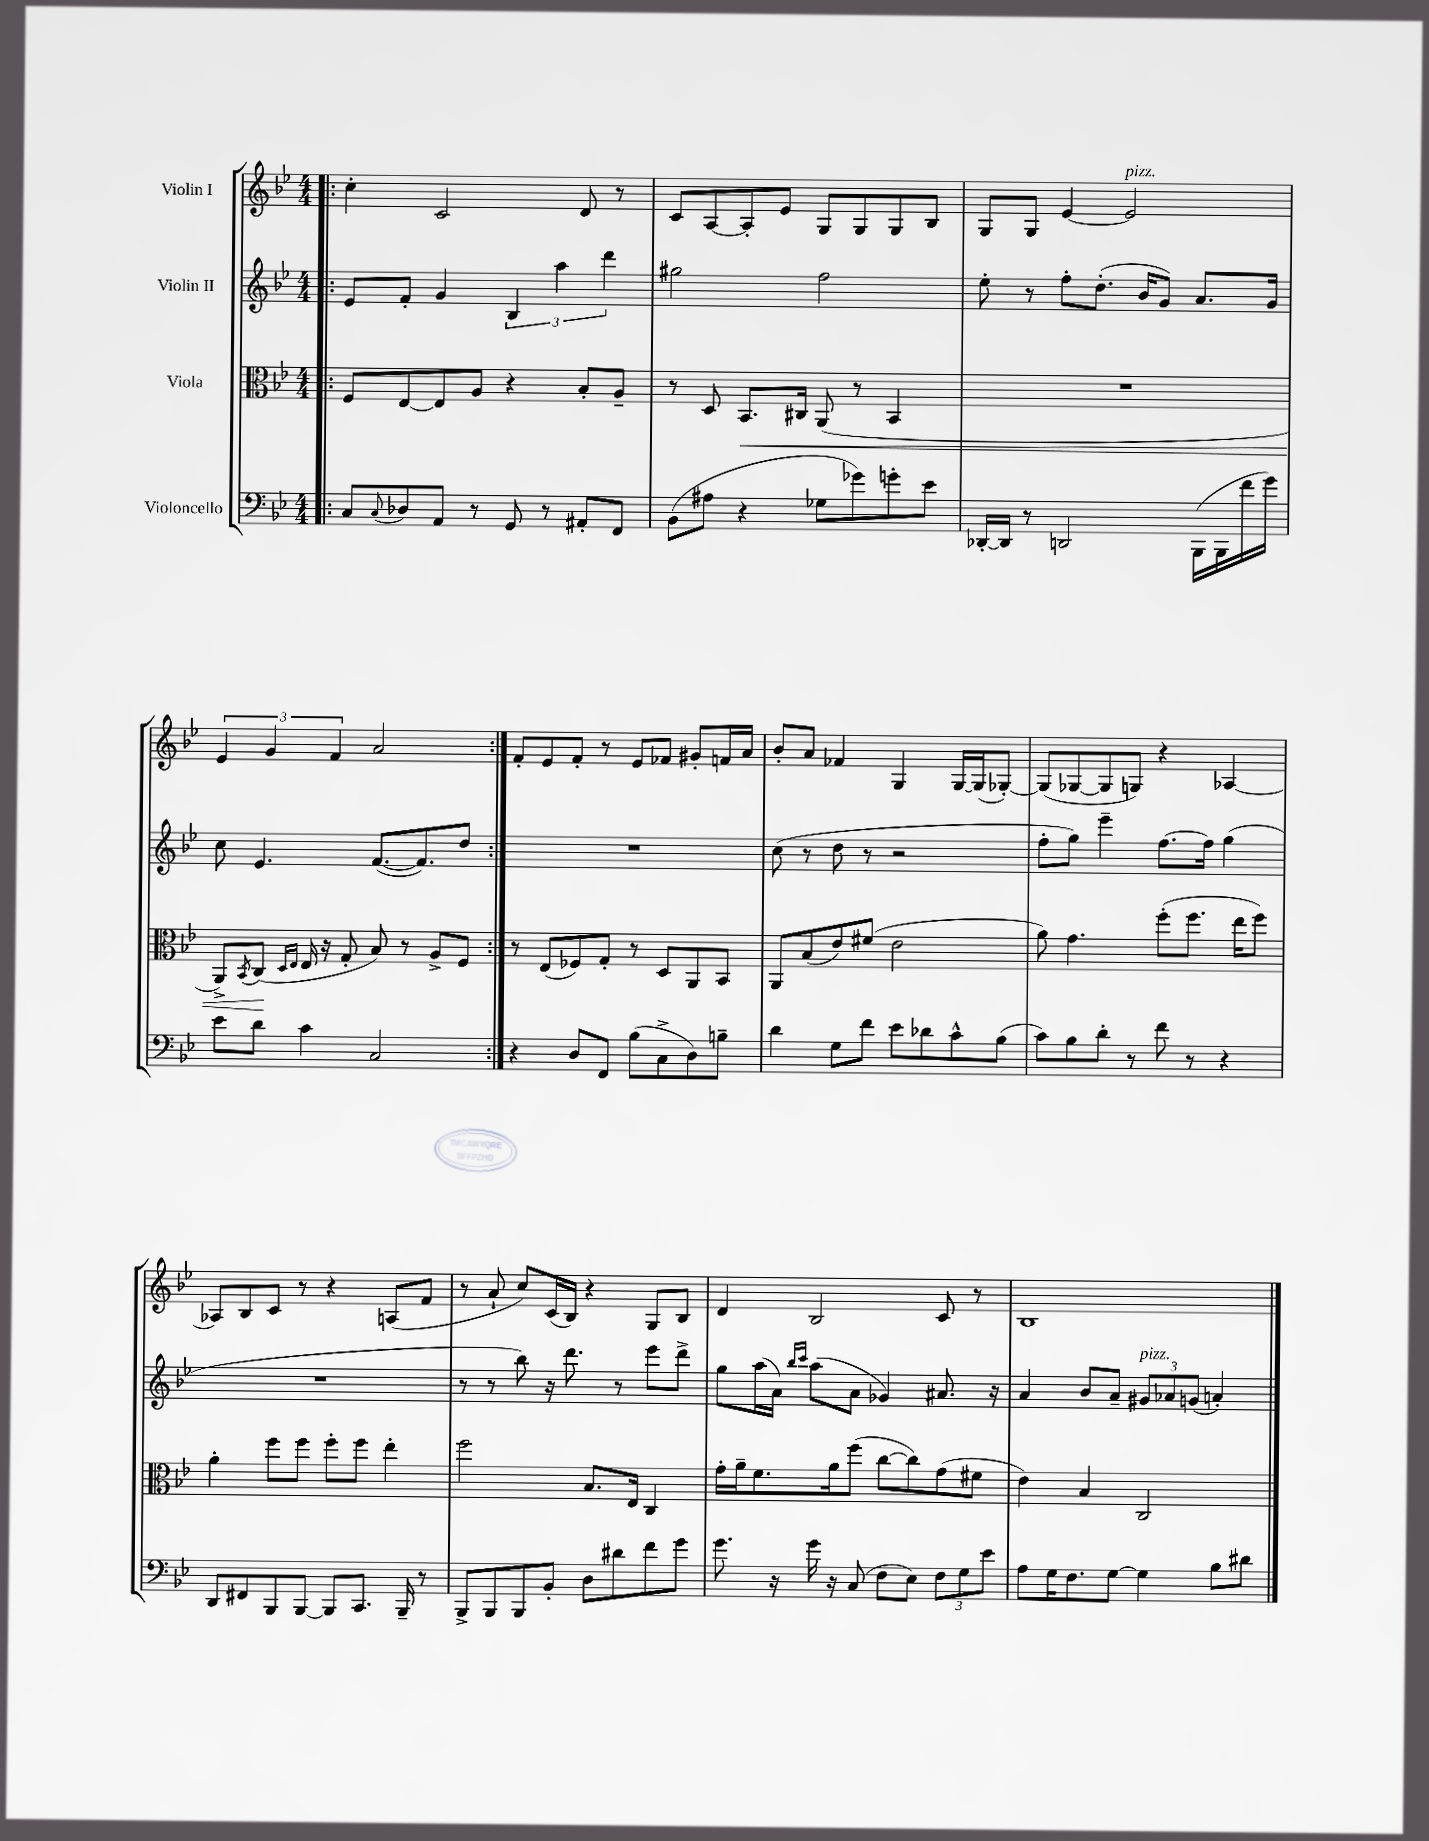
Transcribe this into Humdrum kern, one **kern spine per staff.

**kern	**kern	**kern	**kern
*staff4	*staff3	*staff2	*staff1
*clefF4	*clefC3	*clefG2	*clefG2
*k[b-e-]	*k[b-e-]	*k[b-e-]	*k[b-e-]
*M4/4	*M4/4	*M4/4	*M4/4
=!|:	=!|:	=!|:	=!|:
8C	8F	8e-	4cc'
8qqC	.	.	.
8D-	[8E-	8f'	.
8AA	8E-]	4g	2c
8r	8A	.	.
8GG	4r	6B-	.
8r	.	.	.
.	.	6aa	.
8AA#'	8B-'	.	8d
.	.	6ddd	.
8FF	8A~	.	8r
=	=	=	=
(8BB-	8r	2gg#	8c
8A#	8D	.	[8A
4r	8.BB-	.	8A']
.	.	.	8e-
.	16C#	.	.
8G-	(8AA	2ff	8G
8g-)	8r	.	8G
8g'	4BB-	.	8G
8e-	.	.	8B-
=	=	=	=
[16DD-'	1r	8ee-'	8G
16DD-]	.	.	.
8r	.	8r	8G
2DD	.	8ff'	[4e-
.	.	(8.dd'	.
.	.	.	2e-]
.	.	16b-	.
.	.	8g)	.
(16BBB-	.	8.a	.
16BBB-	.	.	.
16f	.	.	.
16g)	.	16g	.
=	=	=	=
8e-	8AA^)	8cc	6e-
.	8qBB-	.	.
8d	(8C	4.e-	.
.	.	.	6g
.	16qqD	.	.
.	16qqE-	.	.
4c	16E-	.	.
.	16r	.	.
.	.	.	6f
.	8G'	.	.
2C	8B-)	([8.f	2a
.	8r	.	.
.	.	8.f])	.
.	8A^	.	.
.	8F	8dd	.
=:|!	=:|!	=:|!	=:|!
4r	8r	1r	8f'
.	(8E-	.	8e-
8D	8F-)	.	8f'
8FF	8G'	.	8r
(8B-	8r	.	8e-
8C^	8D	.	8f-
8D)	8AA	.	8g#'
8B~	8BB-	.	16f
.	.	.	16a
=	=	=	=
4d	8AA	(8cc	8b-'
.	(8B-	8r	8a
8G	8e-)	8dd	4f-
8f	(8f#	8r	.
8e-	2e-	2r	4G
8d-	.	.	.
8c^^	.	.	[16G
.	.	.	(16G]
(8B-	.	.	[8G-')
=	=	=	=
8c)	8a)	8ff'	(8G-]
8B-	4.g	8gg)	[8G-
8d'	.	4eee-~	8G-]
8r	.	.	8G)
8f	(8ff'	[8.ff	4r
8r	8.ff	.	.
.	.	16ff]	.
4r	.	(4gg	[4A-
.	16ee-	.	.
.	8ff)	.	.
=	=	=	=
8DD	4a'	1r	8A-]
8FF#	.	.	8B-
8BBB-	8ff	.	8c
[8BBB-	8ff	.	8r
8BBB-]	8ff'	.	4r
8.CC	8ff	.	.
.	4ee-'	.	(8A
16BBB-~	.	.	.
8r	.	.	8f
=	=	=	=
8BBB-^	2ff	8r	8r
8BBB-	.	8r	8a`
8BBB-	.	8bb-)	8cc)
8BB-'	.	16r	(16c
.	.	8.ddd	16B-)
8D	8.B-	.	4r
8d#	.	8r	.
.	16E-	.	.
8f	4C	8eee-	8G
8g	.	8ddd^	8B-
=	=	=	=
8.g	16g'	8gg	4d
.	16a~	.	.
.	8.f	(16aa	.
16r	.	16a)	.
.	.	16qqbb-	.
.	.	16qqccc	.
16g	.	(8aa	2B-
16r	16a	.	.
(8C	(8ff	8a	.
8F	[8cc	4g-)	.
8E-)	8cc])	.	.
12F	(8g	8.a#	8c
12G	.	.	.
.	8f#	.	8r
12e-	.	.	.
.	.	16r	.
=	=	=	=
8A	4e-)	4a	1B-
16G	.	.	.
8.F	.	.	.
.	4B-	8b-	.
[8G	.	8a~	.
4G]	2C	12g#	.
.	.	12a-	.
.	.	(12g	.
8B-	.	4a')	.
8d#	.	.	.
==	==	==	==
*-	*-	*-	*-
